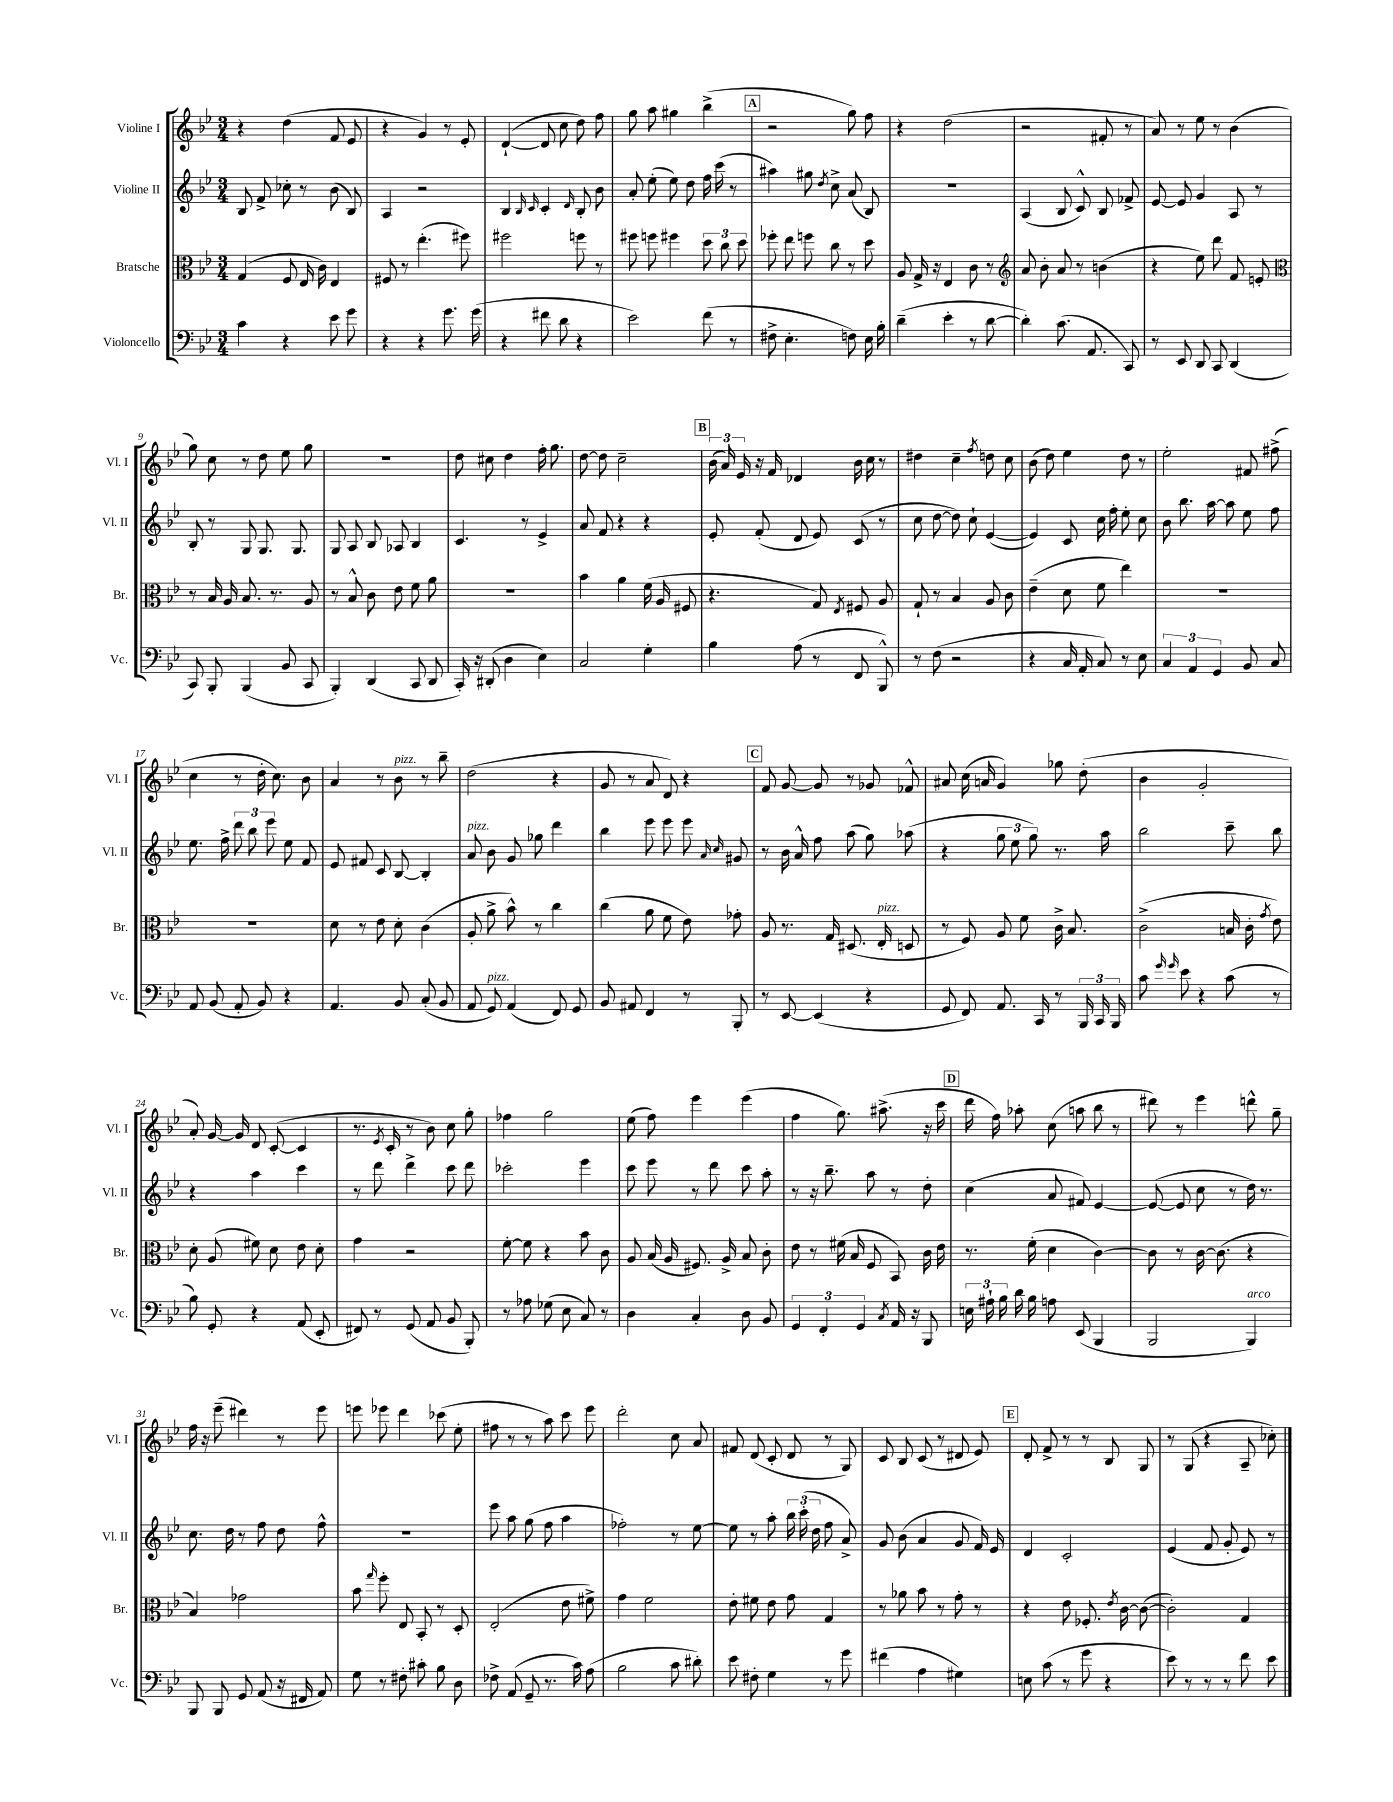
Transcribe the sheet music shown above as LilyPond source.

<<
\new StaffGroup <<
\new Staff = "s0" \with { instrumentName = "Violine I" shortInstrumentName = "Vl. I" } {
    \clef treble \key bes \major \numericTimeSignature \time 3/4
    \autoBeamOff r4 d''4( f'8 ees'8 |
    r4 g'4) r8 ees'8-. |
    d'4~-!( d'8 c''8 d''8) f''8 |
    g''8 a''8 gis''4 bes''4->( |
    \mark \markup { \box "A" } r2 g''8) f''8 |
    r4 d''2( |
    r2 fis'8-. r8 |
    a'8) r8 ees''8 r8 bes'4( |
    g''8) c''8 r8 d''8 ees''8 g''8 |
    R2. |
    d''8 cis''8 d''4 f''16-. g''8. |
    d''8~ d''8 c''2-- |
    \mark \markup { \box "B" } \tuplet 3/2 { bes'16( a'16) ees'16 } r16 f'16 des'4 bes'16 c''16 r8 |
    dis''4 c''4-- \acciaccatura { f''8 } d''8 c''8 |
    bes'8( d''8) ees''4 d''8 r8 |
    ees''2-. fis'8 fis''8->( |
    c''4 r8 d''16-. c''8.) bes'8 |
    a'4 r8 bes'8^\markup { \italic "pizz." } r8 bes''8-- |
    d''2( r4 |
    g'8 r8 a'8 d'8) r4 |
    \mark \markup { \box "C" } f'8 g'8~ g'8 r8 ges'8 fes'8-^ |
    ais'8 c''16( a'16 g'4) ges''8 d''8-.( |
    bes'4 g'2-. |
    a'8-.) g'16~ g'16 d'8 c'8~-.( c'4 |
    r8. \acciaccatura { ees'8 } c'16-. r8 bes'8) c''8 g''8-. |
    fes''4 g''2 |
    ees''8( f''8) ees'''4 ees'''4( |
    f''4 g''8.) ais''8.->( r16 c'''16 |
    \mark \markup { \box "D" } d'''16 f''16) aes''8-. c''8( a''8 bes''8 r8 |
    dis'''8) r8 ees'''4 d'''8-^ g''8-- |
    f''16 r16 ees'''8--( dis'''4) r8 ees'''8 |
    e'''8 ees'''8 d'''4 ces'''8( ees''8-. |
    fis''8 r8 r8 a''8) c'''8 ees'''8 |
    d'''2-. c''8 a'8 |
    fis'8 d'8( c'8-. d'8 r8 g8) |
    c'8 bes8 c'8( r8 dis'8 ees'8) |
    \mark \markup { \box "E" } d'8-. f'8-> r8 r8 bes8 g8 |
    r8 g8( r4 a8-- ces''8-.) \bar "|." |
}
\new Staff = "s1" \with { instrumentName = "Violine II" shortInstrumentName = "Vl. II" } {
    \clef treble \key bes \major \numericTimeSignature \time 3/4
    \autoBeamOff bes8 f'8-> ces''8-. r8 bes'8( bes8) |
    a4 r2 |
    bes4 \grace { bes16 c'16 } c'4-. \grace { d'16 } bes8-. bes'8 |
    a'8-. ees''8-.( ees''8) d''8 f''16 c'''16( r8 |
    \mark \markup { \box "A" } ais''4) gis''8 \acciaccatura { d''8 } c''8-> a'8( bes8) |
    R2. |
    a4( bes8 c'8-^) bes8 fes'8-> |
    ees'8~ ees'8 g'4 a8 r8 |
    bes8-. r8 g8 g8. g8. |
    g8 a8 bes8 aes8 bes4 |
    c'4. r8 ees'4-> |
    a'8 f'8 r4 r4 |
    \mark \markup { \box "B" } ees'8-. f'8-.( d'8 ees'8) c'8( r8 |
    c''8 d''8~ d''8) c''8-! ees'4~( |
    ees'4) c'8 c''16 f''16-. ees''8-. c''8 |
    bes'8 bes''8. a''16~ a''8 ees''8 f''8 |
    ees''8. f''16-> \tuplet 3/2 { d'''8 bes''8 ees'''8 } ees''8 f'8 |
    ees'8 fis'8 c'8 bes8~ bes4-. |
    a'8^\markup { \italic "pizz." } bes'8 g'8 ges''8 d'''4 |
    bes''4 ees'''8 ees'''8 ees'''8 \grace { a'16 c''16 } gis'8 |
    \mark \markup { \box "C" } r8 bes'16 a'16-^ f''8 a''8( g''8) aes''8( |
    r4 \tuplet 3/2 { g''8 ees''8 g''8) } r8. a''16 |
    bes''2 c'''8-- bes''8 |
    r4 a''4 c'''4 |
    r8 d'''8 d'''4-> c'''8 d'''8 |
    ces'''2-. ees'''4 |
    c'''8 ees'''8 r8 d'''8 c'''8 a''8-. |
    r8 r16 bes''8.-- a''8 r8 d''8-. |
    \mark \markup { \box "D" } c''4( a'8 fis'8) ees'4~ |
    ees'8~( ees'8 c''8 r8 d''16) r8. |
    c''8. d''16 r8 f''8 d''8 f''8-^ |
    R2. |
    ees'''8 a''8 g''8( f''8 a''4 |
    fes''2-.) r8 ees''8~ |
    ees''8 r8 a''8-. \tuplet 3/2 { bes''16 c'''16-.( d''16 } f''8 a'8->) |
    g'8 bes'8( a'4 g'8 f'16) ees'16 |
    \mark \markup { \box "E" } d'4 c'2-. |
    ees'4( f'8 g'8-. ees'8) r8 \bar "|." |
}
\new Staff = "s2" \with { instrumentName = "Bratsche" shortInstrumentName = "Br." } {
    \clef alto \key bes \major \numericTimeSignature \time 3/4
    \autoBeamOff g4( f8 ees16 c'16) ees4 |
    fis8 r8 ees''4.-.( fis''8) |
    fis''2 f''8 r8 |
    fis''8 f''8 fis''4 \tuplet 3/2 { d''8 c''8 d''8 } |
    \mark \markup { \box "A" } fes''8-. ees''8 f''8 c''8 r8 d''8 |
    a8 g16-> r16 ees4 c'8 r8 |
    \clef treble a'8 bes'8-. a'8 r8 b'4( |
    r4 ees''8) d'''8 f'8 e'8-. |
    \clef alto r8 bes16 a16 bes8. r8. a8 |
    r8 bes8-^ c'8 ees'8 f'8 a'8 |
    R2. |
    bes'4 a'4 f'16( a16 fis8 |
    \mark \markup { \box "B" } r4. g8) \acciaccatura { ees8 } fis8 a8 |
    g8-! r8 bes4 a8 c'8 |
    ees'4--( d'8 f'8 ees''4) |
    R2. |
    R2. |
    d'8 r8 ees'8 d'8-. c'4( |
    a8-. a'8-> bes'8-^) r8 c''4 |
    c''4( a'8 f'8 ees'8) ges'8-. |
    \mark \markup { \box "C" } a8 r8. g16 dis8.( ees16-.^\markup { \italic "pizz." } d8 |
    r8 f8) a8 f'8 c'16-> bes8. |
    c'2->( b16 c'16-. \acciaccatura { g'8 } ees'8) |
    d'8-. a8( fis'8) d'8 ees'8 d'8-. |
    g'4 r2 |
    f'8~-. f'8 r4 bes'8 c'8 |
    a8 bes16( a16 fis8.) a16-> bes8 c'8-. |
    ees'8 r8 fis'16( bes16 f8 bes,8) c'16 ees'16 |
    \mark \markup { \box "D" } r8. f'16-.( d'4 c'4~) |
    c'8 r8 c'16~ c'8.( r4 |
    bes4) ges'2 |
    bes'8 \grace { g''16 } f''8-. ees8 bes,8-. r8 d8-. |
    ees2-.( ees'8 fis'8->) |
    g'4 f'2 |
    ees'8-. fis'8 ees'8 g'8 g4 |
    r8 aes'8 bes'8 r8 g'8-. r8 |
    \mark \markup { \box "E" } r4 ees'8 fes8.-. \acciaccatura { ees'8 } c'16~ c'8~( |
    c'2-.) g4 \bar "|." |
}
\new Staff = "s3" \with { instrumentName = "Violoncello" shortInstrumentName = "Vc." } {
    \clef bass \key bes \major \numericTimeSignature \time 3/4
    \autoBeamOff c'4 r4 ees'8 g'8 |
    r4 r4 g'8. g'16( |
    r4 fis'8 d'8 r4 |
    ees'2) f'8( r8 |
    \mark \markup { \box "A" } fis8-> ees4.-. f8) ees16 bes16-. |
    d'4--( ees'4-. r8 d'8~ |
    d'4-.) c'8.( a,8. c,8) |
    r8 ees,8 d,8 c,8 d,4( |
    c,8) bes,,8-. bes,,4( bes,8 c,8 |
    bes,,4-.) d,4( c,8 d,8 |
    c,16-.) r16 dis,8-.( d4 ees4) |
    c2 g4-. |
    \mark \markup { \box "B" } bes4 a8( r8 f,8 bes,,8-^) |
    r8 f8( r2 |
    r4 c16 a,16-. c8) r8 ees8 |
    \tuplet 3/2 { c4 a,4 g,4 } bes,8 c8 |
    a,8 bes,8( a,8-. bes,8) r4 |
    a,4. bes,8 c8-.( bes,8 |
    a,8 g,8^\markup { \italic "pizz." }) a,4( f,8) g,8 |
    bes,8 ais,8 f,4 r8 bes,,8-. |
    \mark \markup { \box "C" } r8 ees,8~ ees,4( r4 |
    g,8 f,8) a,8. c,16 r8 \tuplet 3/2 { bes,,16 c,16 bes,,16 } |
    c'8 \grace { g'16 g'16 } ees'8 r4 c'8( r8 |
    bes8) g,8-. r4 a,8( ees,8-. |
    fis,8) r8 g,8( a,8 bes,8 bes,,8-.) |
    r8 aes8 ges8( ees8 c8) r8 |
    d4 c4-. d8 bes,8 |
    \tuplet 3/2 { g,4 f,4-. g,4 } \acciaccatura { c8 } a,16 r16 bes,,8 |
    \mark \markup { \box "D" } \tuplet 3/2 { e16 ais16-! bes16 } d'16 bes16 a8 ees,8( bes,,4 |
    bes,,2 bes,,4^\markup { \italic "arco" }) |
    bes,,8 bes,,8 g,8 a,8( r16 fis,16 a,8) |
    g8 r8 fis8-. cis'8-. bes8 d8 |
    fes8-> a,8( g,8-- r8. c'16) a8( |
    bes2 c'8 dis'8-.) |
    ees'8 fis8-. g4 r8 g'8 |
    fis'4( a4 gis4) |
    \mark \markup { \box "E" } e8 c'8( r8 g'8 r4 |
    ees'8) r8 r8 r8 f'8 ees'8 \bar "|." |
}
>>
>>
